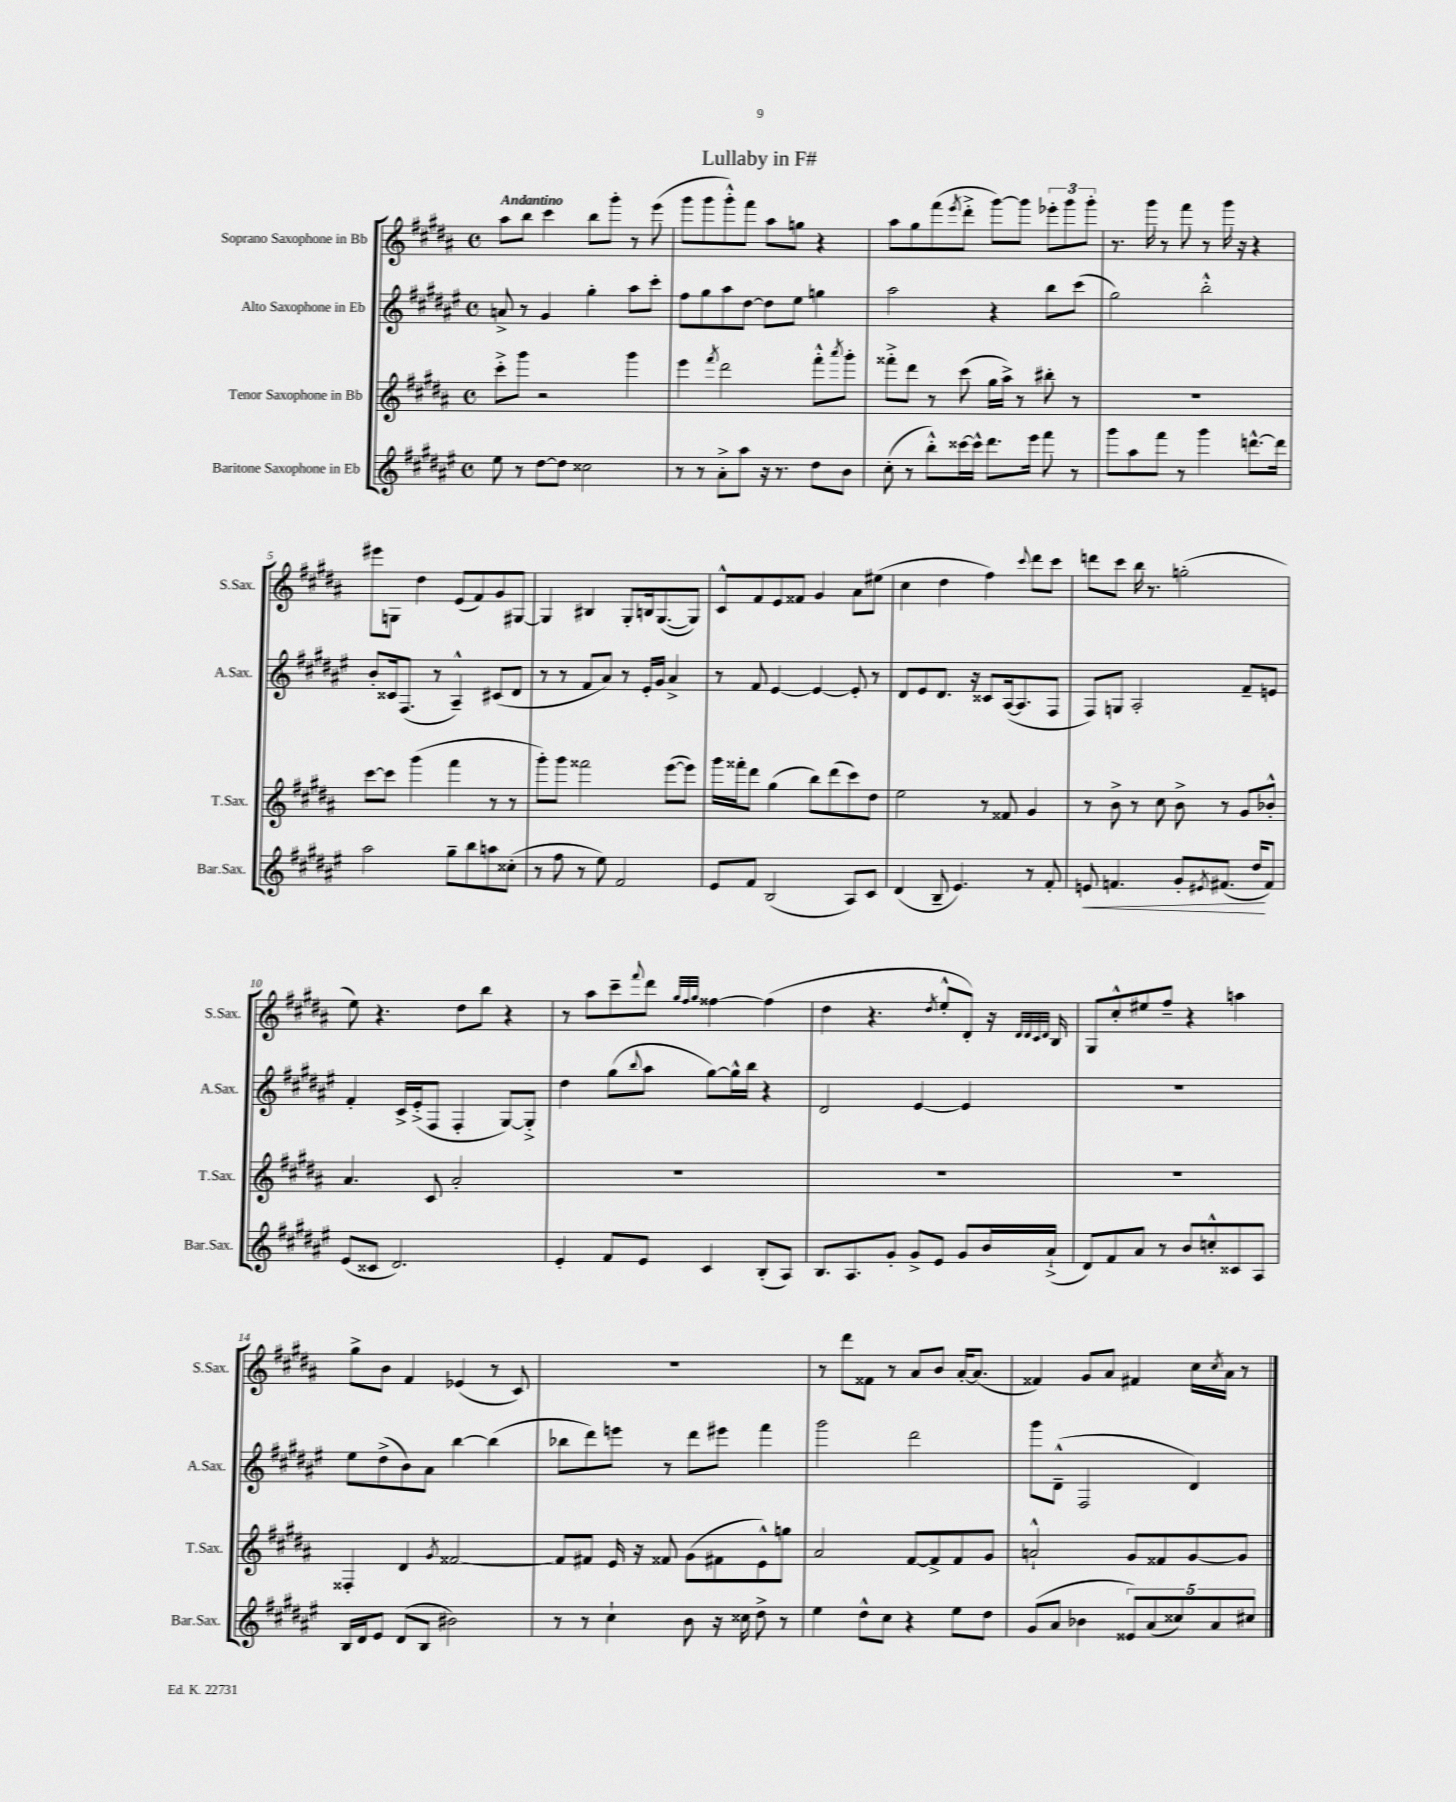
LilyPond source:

\header { title = "Lullaby in F#" }
<<
\new StaffGroup <<
\new Staff = "s0" \with { instrumentName = "Soprano Saxophone in Bb" shortInstrumentName = "S.Sax." } {
    \clef treble \key b \major \defaultTimeSignature \time 4/4 \tempo "Andantino"
    ais''8 b''8 cis'''4 b''8 gis'''8-. r8 e'''8( |
    gis'''8 gis'''8 gis'''8-.-^) fis'''8 ais''8 g''8 r4 |
    ais''8 gis''8 fis'''8( \acciaccatura { e'''8 } dis'''8-.-> gis'''8~) gis'''8 \tuplet 3/2 { ees'''8-. gis'''8 gis'''8-. } |
    r8. gis'''16 r8 fis'''8 r8 gis'''16 r16 r4 |
    eis'''8 g8 dis''4 e'8( fis'8) gis'8 gis8~ |
    gis4 bis4 gis8-. b16 gis8.~( gis8) |
    cis'8-^ fis'8 e'8 fisis'8 gis'4 ais'8 eis''8( |
    cis''4 dis''4 fis''4) \appoggiatura { cis'''8 } dis'''8 cis'''8 |
    d'''8 cis'''8 b''16 r8. g''2-.( |
    e''8) r4. dis''8 b''8 r4 |
    r8 ais''8 cis'''8-- \appoggiatura { fis'''8 } dis'''8 \grace { gis''32 fis''32 gis''32 } fisis''4~ fisis''4( |
    dis''4 r4. \acciaccatura { dis''8 } e''8-.-^ dis'8-.) r16 \grace { dis'32 dis'32 cis'32 dis'32 } b16 |
    gis8 cis''8-.-^ eis''8 fis''8-- r4 a''4 |
    gis''8-> b'8 fis'4 ees'4( r8 cis'8) |
    R1 |
    r8 dis'''8 fisis'8 r8 ais'8 b'8 ais'16~-. ais'8.( |
    fisis'4) gis'8 ais'8 fis'4 cis''16 \acciaccatura { cis''8 } ais'16 r8 \bar "|." |
}
\new Staff = "s1" \with { instrumentName = "Alto Saxophone in Eb" shortInstrumentName = "A.Sax." } {
    \clef treble \key fis \major \defaultTimeSignature \time 4/4
    a'8-> r8 gis'4 gis''4-. ais''8 cis'''8-. |
    fis''8 gis''8 ais''8 dis''8~ dis''8 eis''8 g''4 |
    ais''2 r4 b''8 cis'''8( |
    gis''2) b''2-.-^ |
    b'8-. cisis'16 fis8.( r8 ais4---^) cis'8( dis'8 |
    r8 r8 fis'8 ais'8) r8 eis'16-. gis'16 ais'4-> |
    r8 fis'8 eis'4~ eis'4~ eis'8-. r8 |
    dis'8 eis'8 dis'8. r16 cisis'8 ais16~( ais8. fis8 |
    fis8) g8 ais2-. fis'8-- e'8 |
    fis'4-. cis'16-> eis'16-.->( fis8 fis4-. gis8~) gis8-.-> |
    dis''4 gis''8( \appoggiatura { b''8 } ais''8 gis''8~) gis''16-^ b''16 r4 |
    dis'2 eis'4~ eis'4 |
    R1 |
    eis''8 dis''8->( b'8) ais'8 b''4~ b''4( |
    bes''8 dis'''8) e'''8 r8 dis'''8 eis'''8 fis'''4 |
    gis'''2 dis'''2 |
    gis'''8 dis'8---^( fis2 dis'4) \bar "|." |
}
\new Staff = "s2" \with { instrumentName = "Tenor Saxophone in Bb" shortInstrumentName = "T.Sax." } {
    \clef treble \key b \major \defaultTimeSignature \time 4/4
    cis'''8-.-> gis'''8 r2 gis'''4 |
    e'''4 \acciaccatura { fis'''8 } dis'''2 fis'''8-.-^ \acciaccatura { ais'''8 } gis'''8-. |
    fisis'''8-.-> dis'''8 r8 cis'''8( gis''16 ais''16->) r8 bis''8-. r8 |
    R1 |
    cis'''8~ cis'''8 gis'''4( fis'''4 r8 r8 |
    gis'''8-.) gis'''8 fisis'''2 e'''8~( e'''8) |
    gis'''16 fisis'''16-. dis'''8 gis''4( b''8) dis'''8( cis'''8) dis''8 |
    e''2 r8 fisis'8 gis'4 |
    r8 b'8-> r8 cis''8 b'8-> r8 gis'8 bes'8-.-^ |
    ais'4. cis'8 ais'2-. |
    R1 |
    R1 |
    R1 |
    fisis4-. dis'4 \acciaccatura { gis'8 } fisis'2~ |
    fisis'8 fis'8 e'16 r16 fisis'8 gis'8( fis'8 e'8-^) g''8 |
    ais'2 fis'8~ fis'8-> fis'8 gis'8 |
    a'2-!-^ gis'8 fisis'8 gis'8~ gis'8 \bar "|." |
}
\new Staff = "s3" \with { instrumentName = "Baritone Saxophone in Eb" shortInstrumentName = "Bar.Sax." } {
    \clef treble \key fis \major \defaultTimeSignature \time 4/4
    eis''8 r8 dis''8~ dis''8 cisis''2 |
    r8 r8 ais'8-.-> ais''8 r16 r8. dis''8 b'8 |
    cis''8-.( r8 b''8-.-^) cisis'''16~ cisis'''16-^ dis'''8. eis'''16 fis'''8 r8 |
    gis'''8 ais''8 fis'''8 r8 gis'''4 d'''8.~-^ d'''16 |
    ais''2 gis''8-- b''8 a''8 cisis''8-.( |
    r8 fis''8 r8 eis''8) fis'2 |
    eis'8 fis'8 b2( ais8) cis'8 |
    dis'4( b8-- eis'4.) r8 fis'8-. |
    e'8\< f'4. gis'8-. \acciaccatura { eis'8 } fis'8.( dis''16\! fis'8) |
    eis'8( cisis'8 dis'2.) |
    eis'4-. fis'8 eis'8 cis'4 b8-.( ais8) |
    b8. ais8. gis'8-. gis'8-> eis'8 gis'8 b'16 ais'16-!->( |
    dis'8) fis'8 ais'8 r8 b'8 c''8-.-^ cisis'8 ais8 |
    b16 dis'16 eis'8 dis'8( b8 bis'2) |
    r8 r8 cis''4-! b'8 r16 cisis''16 dis''8-> r8 |
    eis''4 dis''8-^ cis''8 r4 eis''8 dis''8 |
    gis'8( ais'8 bes'4 \tuplet 5/4 { eisis'8) ais'8( cisis''8) ais'8 cis''8 } \bar "|." |
}
>>
>>
